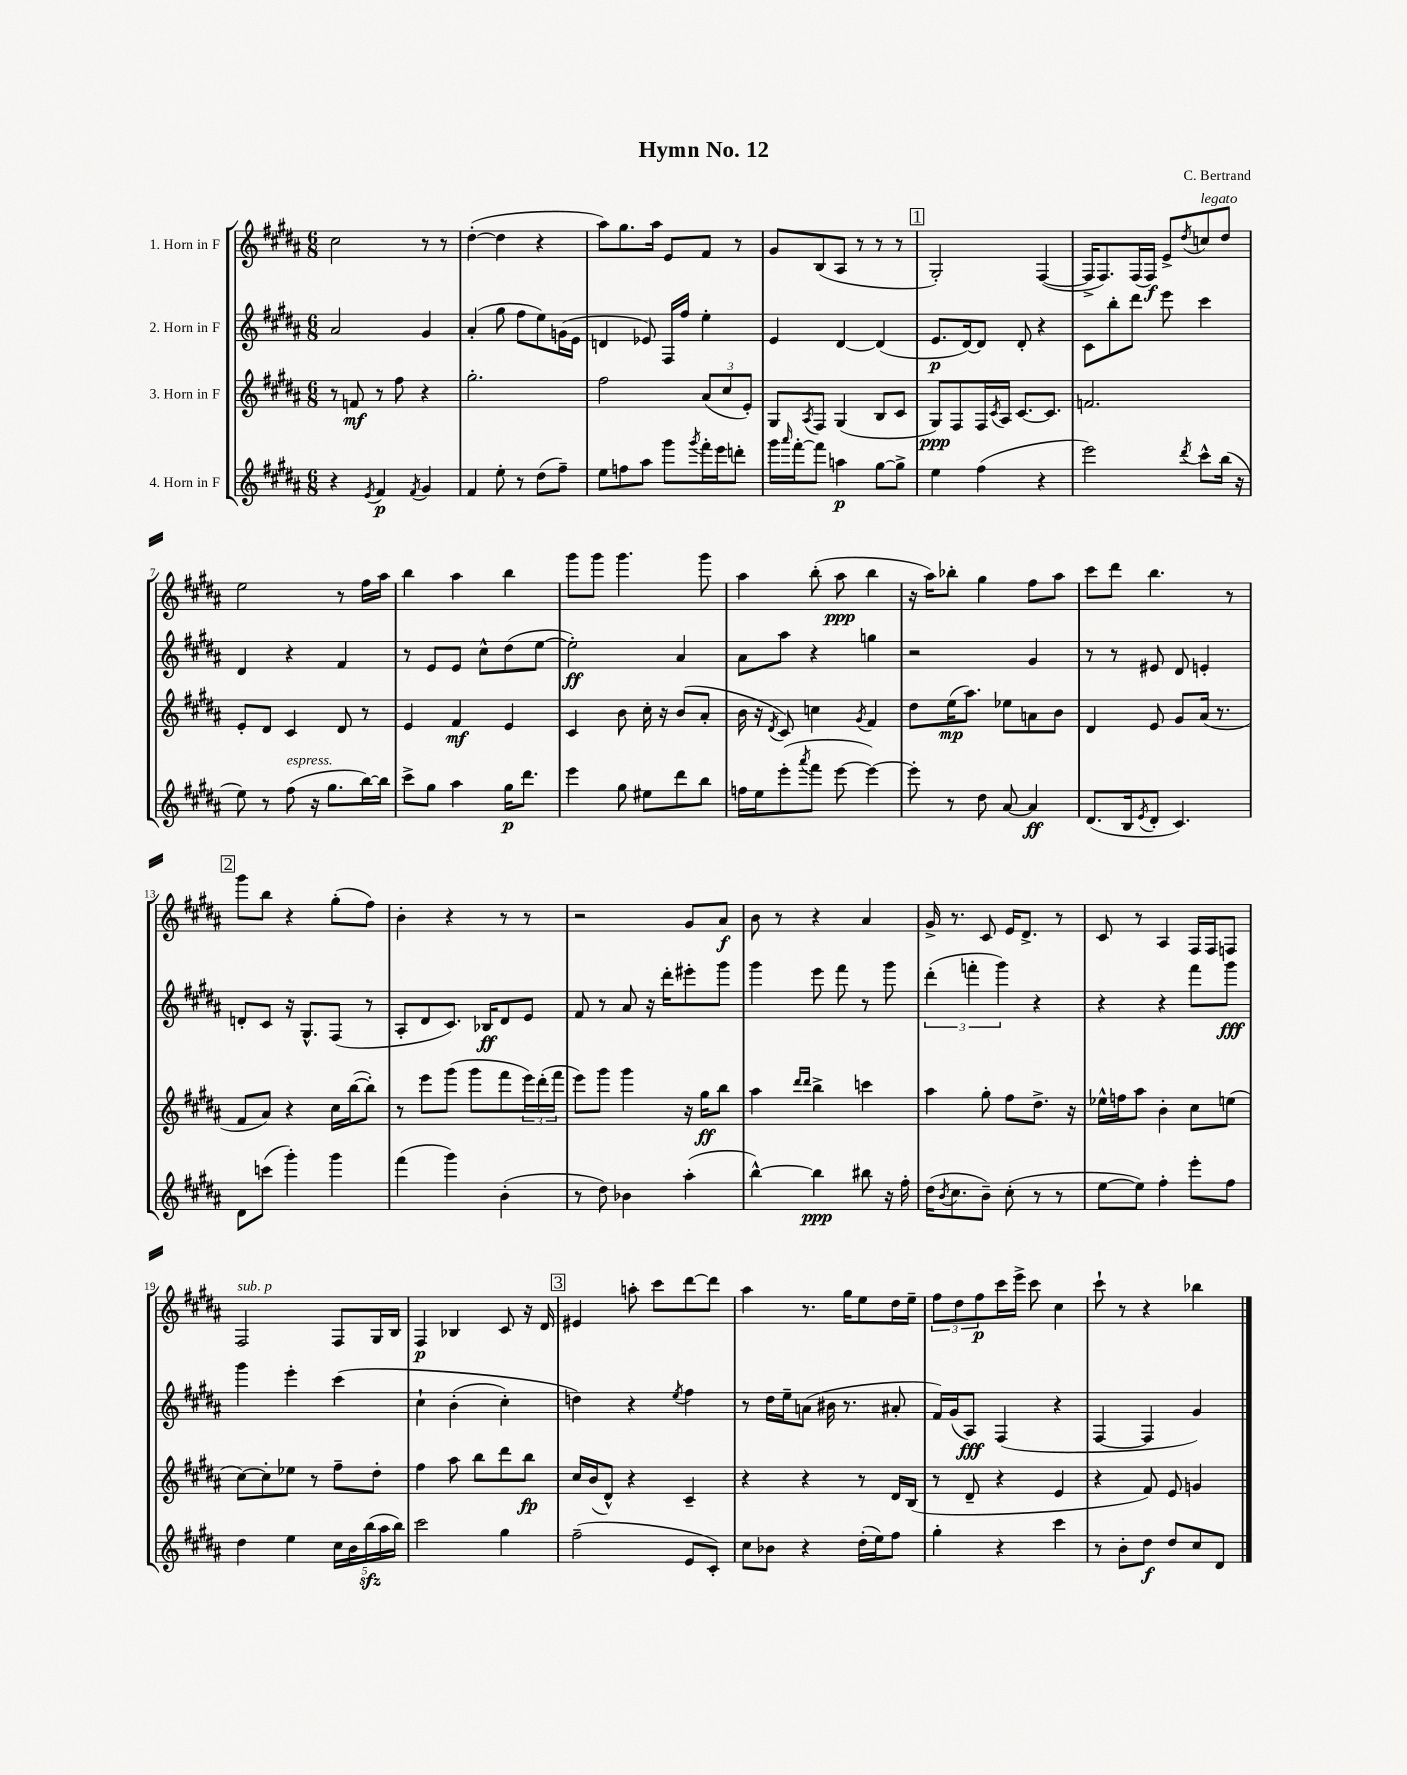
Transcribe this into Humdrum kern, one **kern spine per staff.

**kern	**kern	**kern	**kern
*staff4	*staff3	*staff2	*staff1
*clefG2	*clefG2	*clefG2	*clefG2
*k[f#c#g#d#a#]	*k[f#c#g#d#a#]	*k[f#c#g#d#a#]	*k[f#c#g#d#a#]
*M6/8	*M6/8	*M6/8	*M6/8
4r	8r	2a#	2cc#
.	8f	.	.
8qe	.	.	.
4f#	8r	.	.
.	8ff#	.	.
8qf#	.	.	.
4g#	4r	4g#	8r
.	.	.	8r
=	=	=	=
4f#	2.gg#'	(4a#'	([4dd#'
8ee'	.	8gg#	4dd#]
8r	.	8ff#	.
(8dd#	.	8ee)	4r
8ff#~)	.	(16g	.
.	.	16e	.
=	=	=	=
8ee	2ff#	4d	8aa#)
8ff	.	.	8.gg#
8aa#	.	8e-)	.
.	.	.	16aa#
8ggg#	.	16F#	8e
.	.	16ff#	.
8qggg#	.	.	.
16fff#'	(12a#	4ee'	8f#
16eee	.	.	.
.	12cc#	.	.
8ddd'	.	.	8r
.	12e')	.	.
=	=	=	=
16ggg#	8G#	4e	8g#
16qqaaa#	.	.	.
[16fff#'	.	.	.
.	8qA#	.	.
8fff#]	8F#	.	(8B
4aa	(4G#	[4d#	8A#
.	.	.	8r
[8gg#	8B	(4d#]	8r
8gg#^]	8c#	.	8r
=	=	=	=
4ee	8G#)	8.e	2G#')
.	8F#	.	.
.	.	[16d#)	.
(4ff#	16F#	8d#]	.
.	8qc#	.	.
.	16A#	.	.
.	[8.c#	8d#'	.
4r	.	4r	([4F#
.	8.c#]	.	.
=	=	=	=
2eee)	2.f	8c#	16F#^]
.	.	.	8.F#)
.	.	8bb'	.
.	.	8ddd#	(16F#
.	.	.	16F#)
.	.	8eee	8e^
8qddd#	.	.	8qdd#
8ccc#^^	.	4ccc#	8cc
(16bb	.	.	8dd#
16r	.	.	.
=	=	=	=
8ee)	8e'	4d#	2ee
8r	8d#	.	.
(8ff#	4c#	4r	.
16r	.	.	.
8.gg#	.	.	.
.	8d#	4f#	8r
[16bb)	8r	.	16ff#
16bb]	.	.	16aa#
=	=	=	=
8ccc#^	4e	8r	4bb
8gg#	.	8e	.
4aa#	4f#	8e	4aa#
.	.	8cc#^^	.
16gg#	4e	(8dd#	4bb
8.ddd#	.	.	.
.	.	[8ee	.
=	=	=	=
4eee	4c#	2ee'])	8ggg#
.	.	.	8ggg#
8gg#	8b	.	4.ggg#
8ee#	16cc#'	.	.
.	16r	.	.
8ddd#	(8b	4a#	.
8bb	8a#'	.	8ggg#
=	=	=	=
16ff	16b	8a#	4aa#
16ee	16r	.	.
.	8qd#	.	.
(8eee'	8c#)	8aa#	.
8qaaa#	.	.	.
8fff#	4cc	4r	(8bb'
[8eee	.	.	8aa#
.	8qg#	.	.
4eee_)	4f#	4gg	4bb
=	=	=	=
8eee']	8dd#	2r	16r
.	.	.	16aa#)
8r	(16ee	.	8bb-'
.	8.aa#)	.	.
8dd#	.	.	4gg#
[8a#	8ee-	.	.
4a#]	8a	4g#	8ff#
.	8b	.	8aa#
=	=	=	=
(8.d#	4d#	8r	8ccc#
.	.	8r	8ddd#
16B	.	.	.
8qe	.	.	.
8d#'	8e	8e#	4.bb
4.c#)	8g#	8d#	.
.	(16a#	4e'	.
.	8.r	.	.
.	.	.	8r
=	=	=	=
8d#	8f#	8d'	8ggg#
(8ccc	8a#)	8c#	8bb
4ggg#')	4r	16r	4r
.	.	8.G#^^	.
4ggg#	16cc#	(8F#	(8gg#'
.	([16bb	.	.
.	8bb'])	8r	8ff#)
=	=	=	=
(4fff#	8r	8A#'	4b'
.	8eee	8d#	.
4ggg#)	(8ggg#	8.c#)	4r
.	8ggg#	.	.
.	.	16B-	.
(4b'	8fff#	8d#	8r
.	24eee)	8e	8r
.	(24ddd#'	.	.
.	24fff#	.	.
=	=	=	=
8r	8eee)	8f#	2r
8dd#)	8ggg#	8r	.
4b-	4ggg#	8a#	.
.	.	16r	.
.	.	16ddd#'	.
(4aa#'	16r	8eee#'	8g#
.	16gg#	.	.
.	8bb	8ggg#	8a#
=	=	=	=
[4bb^^)	4aa#	4ggg#	8b
.	.	.	8r
.	16qqddd#	.	.
.	16qqddd#	.	.
4bb]	4bb^	8eee	4r
.	.	8fff#	.
8bb#	4ccc	8r	4a#
16r	.	8ggg#	.
16ff#'	.	.	.
=	=	=	=
(16dd#	4aa#	(6ddd#'	16g#^
8qb	.	.	.
8.cc#	.	.	8.r
.	.	6fff'	.
8b~)	8gg#'	.	8c#
.	.	6ggg#)	.
(8cc#'	8ff#	.	16e
.	.	.	8.d#^
8r	8.dd#^	4r	.
8r	.	.	8r
.	16r	.	.
=	=	=	=
[8ee	16ee-^^	4r	8c#
.	16ff	.	.
8ee])	8aa#	.	8r
4ff#'	4b'	4r	4A#
8eee'	8cc#	8fff#	16F#
.	.	.	16F#
8ff#	(8ee	8ggg#	8F
=	=	=	=
4dd#	[8cc#)	4ggg#	2F#
.	8cc#']	.	.
4ee	8ee-	4eee'	.
.	8r	.	.
20cc#	8ff#~	&(4ccc#	8F#
20b	.	.	.
(20bb	.	.	.
.	8dd#'	.	16G#
20aa#	.	.	.
.	.	.	16B
20bb)	.	.	.
=	=	=	=
2ccc#	4ff#	4cc#`	4F#
.	8aa#	(4b'	4B-
.	8bb	.	.
4gg#	8ddd#	4cc#')	8c#
.	8bb	.	16r
.	.	.	16d#
=	=	=	=
(2ff#~	16cc#	4dd&)	4e#
.	(16b	.	.
.	8d#^^)	.	.
.	4r	4r	8aa'
.	.	.	8ccc#
.	.	8qee	.
8e	4c#~	4ff#	[8ddd#
8c#')	.	.	8ddd#]
=	=	=	=
8cc#	4r	8r	4aa#
8b-	.	16dd#	.
.	.	16ee~	.
4r	4r	(8a	8.r
.	.	16b#	.
.	.	8.r	16gg#
(16dd#'	8r	.	8ee
16ee)	.	.	.
8ff#	16d#	8a#'	16dd#
.	(16B	.	16ee~
=	=	=	=
4gg#'	8r	16f#)	12ff#
.	.	(16g#	.
.	.	.	12dd#
.	8d#~	8A#)	.
.	.	.	12ff#
4r	4r	(4F#	16ccc#
.	.	.	16eee^
.	.	.	8ccc#
4ccc#	4e	4r	4cc#
=	=	=	=
8r	4r	[4F#	8ccc#`
8b'	.	.	8r
8dd#	8f#)	4F#]	4r
8dd#	8e	.	.
8cc#	4g	4g#)	4bb-
8d#	.	.	.
==	==	==	==
*-	*-	*-	*-
